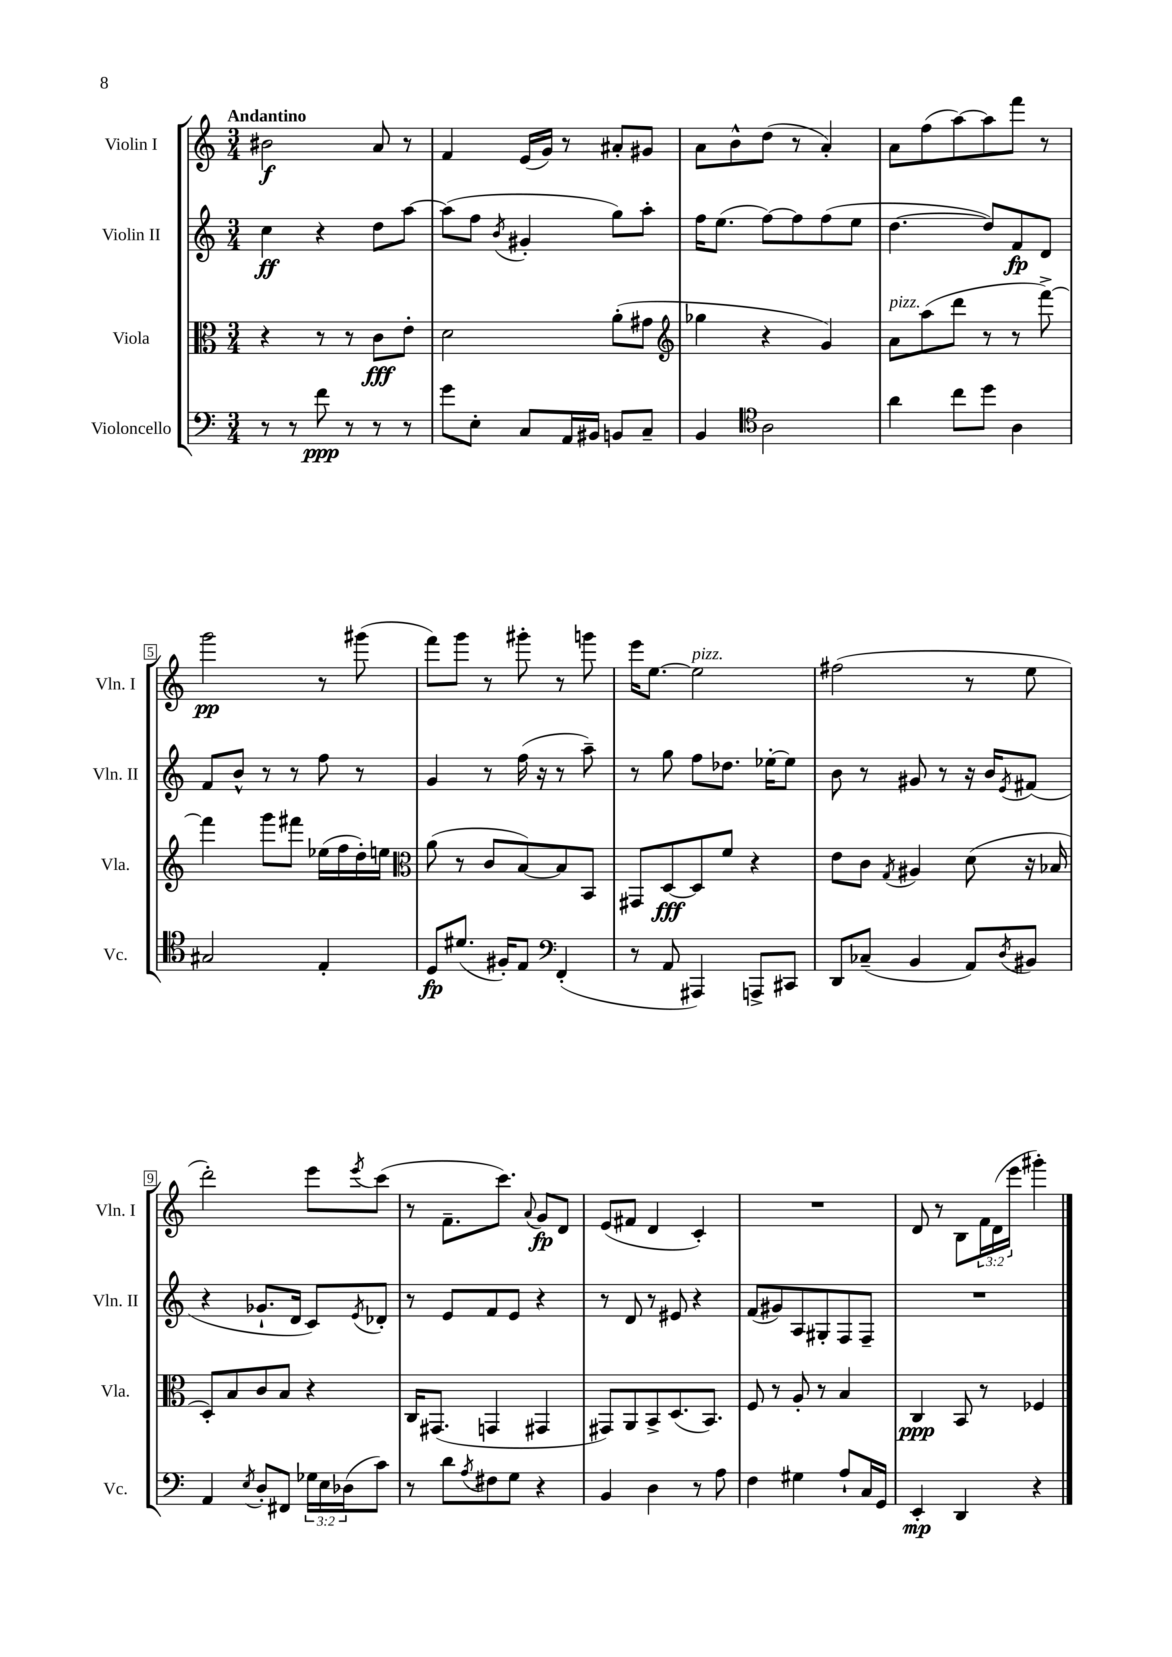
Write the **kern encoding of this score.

**kern	**dynam	**kern	**dynam	**kern	**dynam	**kern	**dynam
*part4	*part4	*part3	*part3	*part2	*part2	*part1	*part1
*staff4	*staff4	*staff3	*staff3	*staff2	*staff2	*staff1	*staff1
*I"Violoncello	*	*I"Viola	*	*I"Violin II	*	*I"Violin I	*
*I'Vc.	*	*I'Vla.	*	*I'Vln. II	*	*I'Vln. I	*
*clefF4	*	*clefC3	*	*clefG2	*	*clefG2	*
*k[]	*	*k[]	*	*k[]	*	*k[]	*
*M3/4	*	*M3/4	*	*M3/4	*	*M3/4	*
=1	=1	=1	=1	=1	=1	=1	=1
!	!	!	!	!	!	!LO:TX:a:B:t=Andantino	!
8r	.	4r	.	4cc\	ff	2b#X\	f
8r	.	.	.	.	.	.	.
8f\	ppp	8r	.	4r	.	.	.
8r	.	8r	.	.	.	.	.
8r	.	8c\L	fff	8dd\L	.	8a/	.
8r	.	8e'\J	.	[8aa\J	.	8r	.
=2	=2	=2	=2	=2	=2	=2	=2
8g\L	.	2d\	.	(8aa\L]	.	4f/	.
8E'\J	.	.	.	8ff\J	.	.	.
.	.	.	.	8qb/	.	.	.
8C/L	.	.	.	4g#X'/	.	(16e/LL	.
.	.	.	.	.	.	16g/JJ)	.
16AA/L	.	.	.	.	.	8r	.
16BB#X/JJ	.	.	.	.	.	.	.
8BBn/L	.	(8a'\L	.	8gg\L)	.	8a#X'/L	.
8C~/J	.	8g#X\J	.	8aa'\J	.	8g#X/J	.
=3	=3	=3	=3	=3	=3	=3	=3
*	*	*clefG2	*	*	*	*	*
4BB/	.	4gg-X\	.	16ff\KL	.	8a\L	.
.	.	.	.	(8.ee\J	.	.	.
.	.	.	.	.	.	8b^^\	.
*clefC4	*	*	*	*	*	*	*
2A\	.	4r	.	[8ff\L)	.	(8dd\J	.
.	.	.	.	8ff\]	.	8r	.
.	.	4g/)	.	(8ff\	.	4a'/)	.
.	.	.	.	8ee\J	.	.	.
=4	=4	=4	=4	=4	=4	=4	=4
!	!	!LO:TX:a:i:t=pizz.	!	!	!	!	!
4a\	.	8a\L	.	[4.dd\	.	8a\L	.
.	.	(8aa\	.	.	.	(8ff\	.
8cc\L	.	8ddd\J	.	.	.	[8aa\)	.
8dd\J	.	8r	.	8dd/L])	.	8aa\]	.
4A\	.	8r	.	8f/	fp	8fff\J	.
.	.	[8fff^\)	.	8d/J	.	8r	.
!!LO:LB:g=z
=5	=5	=5	=5	=5	=5	=5	=5
2G#X/	.	4fff\]	.	8f/L	.	2ggg\	pp
.	.	.	.	8b^^/J	.	.	.
.	.	8ggg\L	.	8r	.	.	.
.	.	8fff#X\J	.	8r	.	.	.
4E'/	.	(16ee-X\LL	.	8ff\	.	8r	.
.	.	16ff\	.	.	.	.	.
.	.	16dd'\)	.	8r	.	(8ggg#X\	.
.	.	16een\JJ	.	.	.	.	.
=6	=6	=6	=6	=6	=6	=6	=6
*	*	*clefC3	*	*	*	*	*
8D/L	fp	(8a\	.	4g/	.	8fff\L)	.
(8.d#X/J	.	8r	.	.	.	8ggg\J	.
.	.	8c/L	.	8r	.	8r	.
16F#X'/KL)	.	.	.	.	.	.	.
8E/J	.	[8B/)	.	(16ff\	.	8ggg#X'\	.
.	.	.	.	16r	.	.	.
*clefF4	*	*	*	*	*	*	*
(4FF'/	.	8B/]	.	8r	.	8r	.
.	.	8BB/J	.	8aa~\)	.	8gggn\	.
=7	=7	=7	=7	=7	=7	=7	=7
8r	.	8GG#X/L	.	8r	.	16eee\KL	.
.	.	.	.	.	.	[8.ee\J	.
8AA/	.	[8D/	fff	8gg\	.	.	.
!	!	!	!	!	!	!LO:TX:a:i:t=pizz.	!
4AAA#X/)	.	8D/]	.	8ff\L	.	2ee\]	.
.	.	8f/J	.	8.dd-X\J	.	.	.
8AAAn^/L	.	4r	.	.	.	.	.
.	.	.	.	[16ee-X'\KL	.	.	.
8CC#X/J	.	.	.	8ee-\J]	.	.	.
=8	=8	=8	=8	=8	=8	=8	=8
8DD/L	.	8e\L	.	8b\	.	(2ff#X\	.
(8C-X~/J	.	8c\J	.	8r	.	.	.
.	.	8qG/	.	.	.	.	.
4BB/	.	4A#X/	.	8g#X/	.	.	.
.	.	.	.	8r	.	.	.
8AA/L)	.	(8d\	.	16r	.	8r	.
.	.	.	.	16b/KL	.	.	.
8qD/	.	.	.	8qe/	.	.	.
8BB#X/J	.	16r	.	(8f#X/J	.	8ee\	.
.	.	16B-X/	.	.	.	.	.
!!LO:LB:g=z
=9	=9	=9	=9	=9	=9	=9	=9
4AA/	.	8D'/L)	.	4r	.	2ddd'\)	.
.	.	8B/	.	.	.	.	.
8qE/	.	.	.	.	.	.	.
8D'/L	.	8c/	.	8.g-X`/L	.	.	.
8FF#X/J	.	8B/J	.	.	.	.	.
.	.	.	.	16d/Jk	.	.	.
24G-X\LL	.	4r	.	8c/L)	.	8eee\L	.
24E\	.	.	.	.	.	.	.
(24D-X\J	.	.	.	.	.	.	.
.	.	.	.	8qe/	.	8qeee/	.
8c\J)	.	.	.	8d-X'/J	.	(8ccc\J	.
=10	=10	=10	=10	=10	=10	=10	=10
8r	.	16C/KL	.	8r	.	8r	.
.	.	(8.GG#X/J	.	.	.	.	.
8d\L	.	.	.	8e/L	.	8.f~\L	.
8qA/	.	.	.	.	.	.	.
8F#X\	.	4GGn/	.	8f/	.	.	.
.	.	.	.	.	.	8.ccc\J)	.
8G\J	.	.	.	8e/J	.	.	.
.	.	.	.	.	.	8qqa/	.
4r	.	4GG#X/	.	4r	.	8g/L	fp
.	.	.	.	.	.	8d/J	.
=11	=11	=11	=11	=11	=11	=11	=11
4BB/	.	8GG#X/L)	.	8r	.	(8e/L	.
.	.	8AA/	.	8d/	.	8f#X/J	.
4D\	.	8BB^/	.	8r	.	4d/	.
.	.	(8.D/	.	8e#X/	.	.	.
8r	.	.	.	4r	.	4c'/)	.
.	.	8.BB/J)	.	.	.	.	.
8A\	.	.	.	.	.	.	.
=12	=12	=12	=12	=12	=12	=12	=12
4F\	.	8F/	.	(8f/L	.	2.r	.
.	.	8r	.	8g#X/)	.	.	.
4G#X\	.	8A'/	.	8A/	.	.	.
.	.	8r	.	8G#X'/	.	.	.
8A`/L	.	4B/	.	8F/	.	.	.
16C/L	.	.	.	8F~/J	.	.	.
16GG/JJ	.	.	.	.	.	.	.
=13	=13	=13	=13	=13	=13	=13	=13
4EE'/	mp	4C/	ppp	2.r	.	8d/	.
.	.	.	.	.	.	8r	.
4DD/	.	8BB/	.	.	.	8B\L	.
.	.	8r	.	.	.	24f\L	.
.	.	.	.	.	.	(24d\	.
.	.	.	.	.	.	24eee\JJ	.
4r	.	4F-X/	.	.	.	4ggg#X'\)	.
==	==	==	==	==	==	==	==
*-	*-	*-	*-	*-	*-	*-	*-
